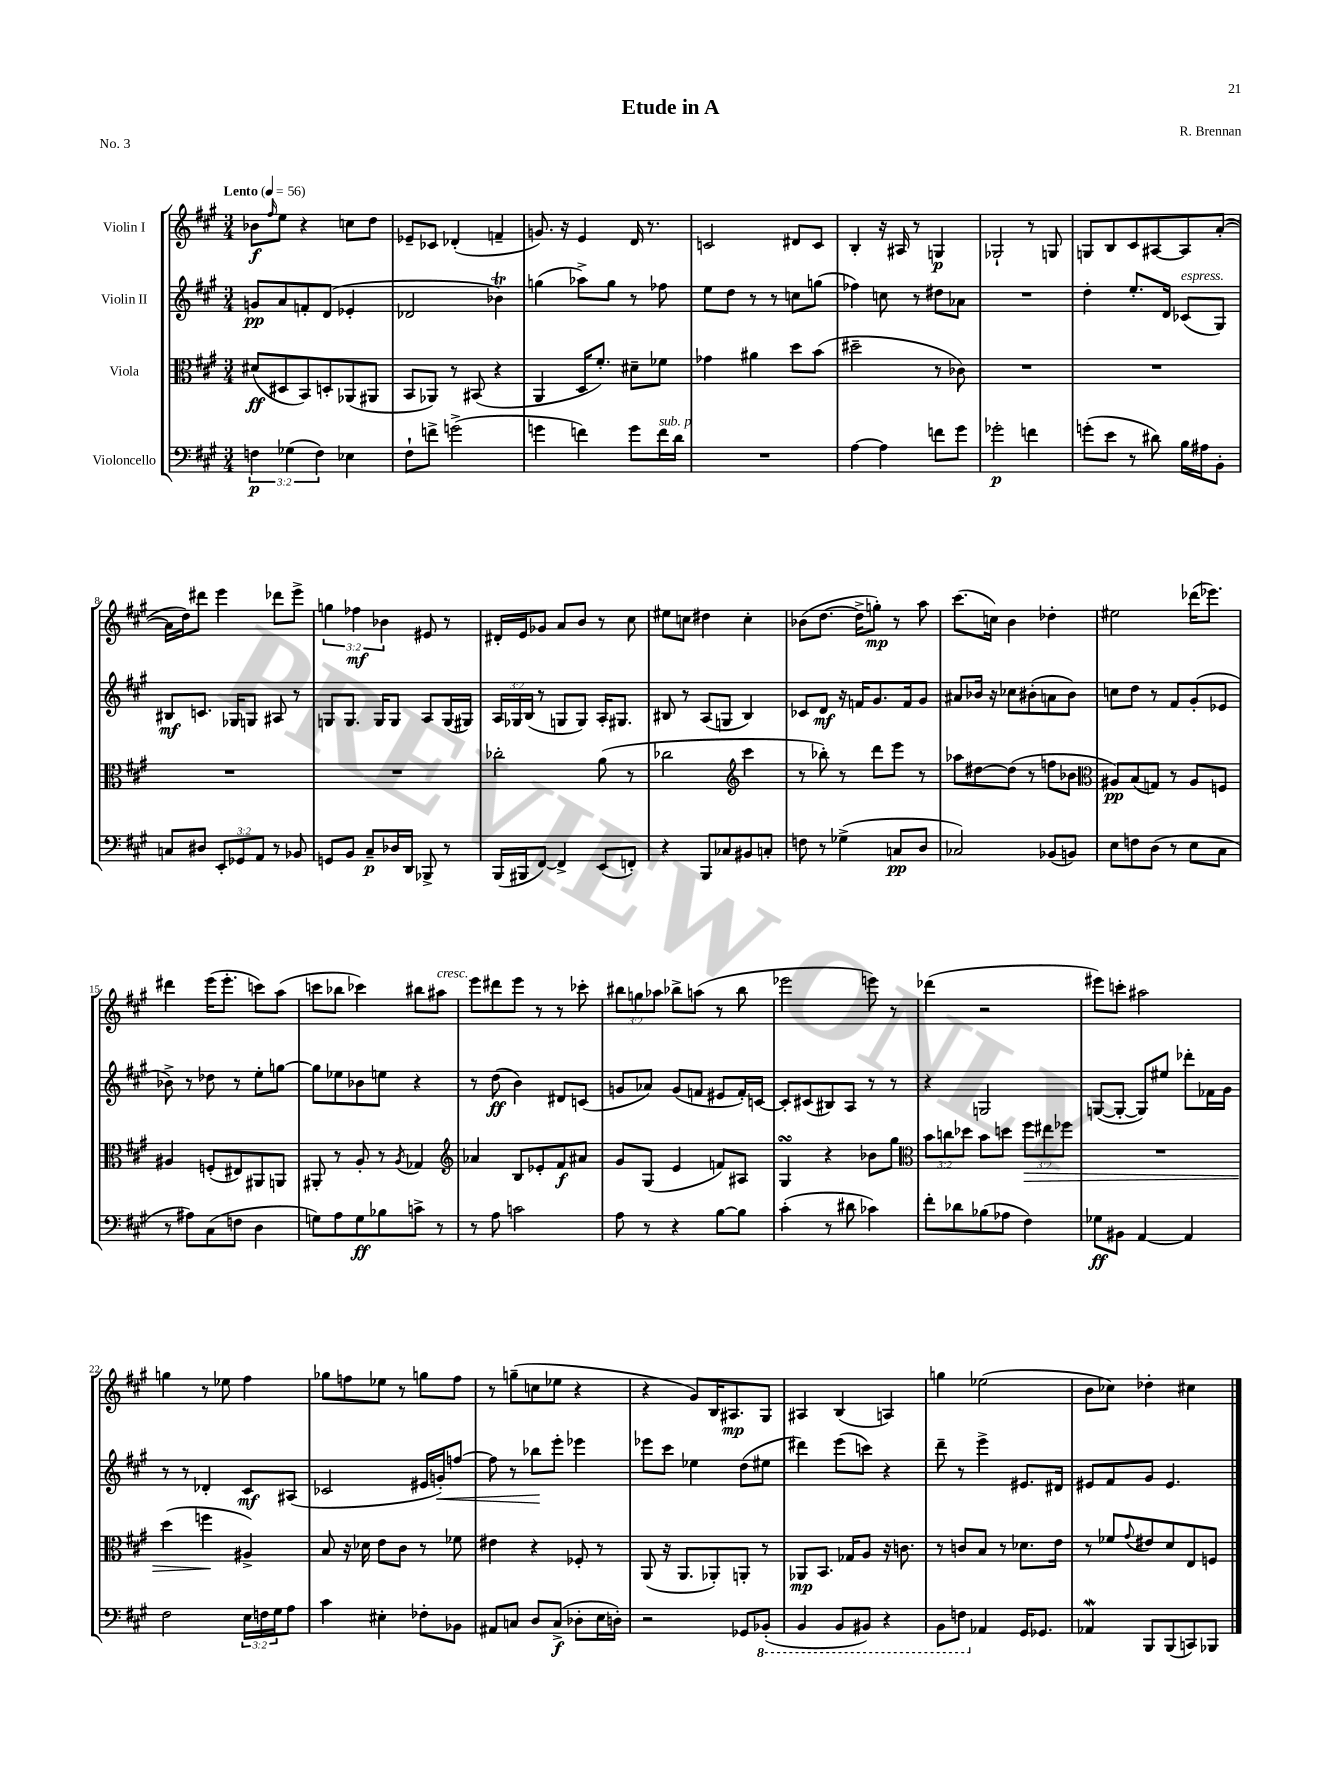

**kern	**kern	**kern	**kern
*staff4	*staff3	*staff2	*staff1
*clefF4	*clefC3	*clefG2	*clefG2
*k[f#c#g#]	*k[f#c#g#]	*k[f#c#g#]	*k[f#c#g#]
*M3/4	*M3/4	*M3/4	*M3/4
*MM56	*MM56	*MM56	*MM56
6F	(8d#	8g	8b-
.	.	.	16qqff#
.	8D#	8a	8ee
(6G-	.	.	.
.	8BB)	8f'	4r
6F)	.	.	.
.	8D'	(8d	.
4E-	(8AA-	4e-'	8cc
.	8AA#	.	8dd
=	=	=	=
8F#`	8BB	2d-	8e-~
8f^	8AA-)	.	8c-
(2g^	8r	.	(4d-'
.	(8BB#	.	.
.	4r	4b-)	4f~
=	=	=	=
4g	4AA	(4gg	8.g)
.	.	.	16r
4f)	16D	8aa-^)	4e
.	8.f#')	.	.
.	.	8gg	.
8g	8d#~	8r	16d
.	.	.	8.r
16f	8f-	8ff-	.
16d	.	.	.
=	=	=	=
2.r	4g-	8ee	2c
.	.	8dd	.
.	4a#	8r	.
.	.	8r	.
.	8dd	8cc	8d#
.	(8b	(8gg	8c
=	=	=	=
[4A	2dd#~	4ff-)	4B'
4A]	.	8cc	16r
.	.	.	16A#
.	.	8r	8r
8f	8r	8dd#	4G
8g#	8c-)	8a-	.
=	=	=	=
2g-'	2.r	2.r	2G-`
4f	.	.	8r
.	.	.	8G
=	=	=	=
(8g'	2.r	4dd'	8G
8e	.	.	8B
8r	.	8.ee'	8c#
8d#)	.	.	[8A#
.	.	16d	.
16B	.	(8c-	8A#]
16A#	.	.	.
8BB'	.	8G#)	([8a'
=	=	=	=
8C	2.r	8B#	16a]
.	.	.	16dd)
8D#	.	8.c	8ddd#
12EE'	.	.	4eee
.	.	16G-	.
12GG-	.	.	.
.	.	8G	.
12AA	.	.	.
8r	.	8A#	8ddd-
8BB-	.	8r	8eee^
=	=	=	=
8GG	2.r	8G	6gg
8BB	.	8.G	.
.	.	.	6ff-
8C#~	.	.	.
.	.	16G	.
.	.	.	6b-
16D-	.	8G	.
16DD	.	.	.
8BBB-^	.	8A	8e#
8r	.	(16G	8r
.	.	16G#)	.
=	=	=	=
(16BBB	2cc-'	24A	16d#'
.	.	24G-	.
16BBB#	.	.	16e
.	.	(24B	.
[8FF#)	.	8r	8g-
4FF#^]	.	8G	8a
.	.	8G)	8b
(8EE	(8a	16A'	8r
.	.	8.G#	.
8FF')	8r	.	8cc#
=	=	=	=
4r	2cc-	8B#	8ee#
.	.	8r	8cc
8BBB	.	(8A	4dd#
8C-	.	8G	.
*	*clefG2	*	*
8BB#	4ccc#	4B#)	4cc'
8C'	.	.	.
=	=	=	=
8F	8r	8c-	(8b-
8r	8bb-')	8d	[8.dd
(4G-^	8r	16r	.
.	.	16f	16dd^]
.	8ddd	8.g#	8gg')
8C	8eee	.	8r
.	.	16f	.
8D	8r	8g#	8aa
=	=	=	=
2C-)	8aa-	8a#	(8.ccc#
.	[8dd#	16b-	.
.	.	16r	16cc)
.	(8dd#]	8cc-	4b
.	8r	(8b#'	.
(8BB-	8ff	8a	4dd-'
8BB)	8b-	8b#)	.
=	=	=	=
*	*clefC3	*	*
8E	8A#)	8cc	2ee#
8F	(8B	8dd	.
(8D	8G)	8r	.
8r	8r	8f#	.
8E	8A#	(8g#'	(16ddd-
.	.	.	8.eee-)
8C#	8F	8e-	.
=	=	=	=
8r	4A#	8b-^)	4ddd#
8A#)	.	8r	.
(8C#	(8F'	8dd-	(16eee
.	.	.	8.eee'
8F	8E#)	8r	.
4D	8AA#	8ee'	8ccc)
.	8AA	[8gg	(8aa
=	=	=	=
8G)	8AA#'	8gg]	8ccc
8A	8r	8ee-	8bb-
8G	8A'	8b-	4ccc-)
8B-	8r	8ee	.
.	8qA	.	.
8c^	4G-	4r	8bb#
8r	.	.	8aa#
=	=	=	=
*	*clefG2	*	*
8r	4a-	8r	8eee
8A	.	(8dd	8ddd#
2c	8B	4b)	8eee
.	8e-'	.	8r
.	8f#	8d#	8r
.	8a#	(8c	8ccc-'
=	=	=	=
8A	8g#	8g	12bb#
.	.	.	12gg
8r	(8G#	8a-)	.
.	.	.	12aa-
4r	4e	(8g	8bb-^
.	.	8f	(8aa
[8B	8f)	8e#	8r
8B]	8A#	16f')	8bb-
.	.	[16c	.
=	=	=	=
(4c#'	4G#	8c']	2eee-
.	.	(8c#	.
8r	4r	8B#)	.
8d#	.	8A	.
4c-)	8b-	8r	8eee)
.	8gg#	8r	8r
=	=	=	=
*	*clefC3	*	*
8f#'	12b	4r	(4ddd-
.	12cc	.	.
8d-	.	.	.
.	12dd-	.	.
(8B-	8b	2G	2r
8A-	8dd	.	.
4F#)	12ff#	.	.
.	12ee#	.	.
.	12ff-	.	.
=	=	=	=
8G-	2.r	([8G	8eee#)
8BB#	.	8G'_	8ccc'
[4AA	.	8G])	2aa#
.	.	8ee#	.
4AA]	.	8ddd-'	.
.	.	16f-	.
.	.	16g#	.
=	=	=	=
2F#	(4dd	8r	4gg
.	.	8r	.
.	4ff	4d-'	8r
.	.	.	8ee-
24E	4A#^)	8c#	4ff#
24F	.	.	.
24G#	.	.	.
8A	.	(8A#	.
=	=	=	=
4c#	8B	2c-	8gg-
.	16r	.	8ff
.	16d-	.	.
4E#'	8e	.	8ee-
.	8c#	.	8r
8F-'	8r	16e#	8gg
.	.	16g')	.
8BB-	8f-	[8ff	8ff
=	=	=	=
8AA#	4e#	8ff]	8r
8C	.	8r	(8gg~
8D	4r	8bb-	8cc
(8C^	.	8eee'	8ee-
8D-'	8F-'	4eee-	4r
16E	8r	.	.
16D')	.	.	.
=	=	=	=
2r	(8AA	8eee-	4r
.	16r	8ccc#	.
.	8.AA	.	.
.	.	4ee-	8g#)
.	8AA-')	.	16B
.	.	.	8.A#
8GG-	8AA'	(8dd	.
(8BBB-'	8r	8ee#	8G#
=	=	=	=
4BBB	8AA-	4ddd#)	4A#
.	8.BB	.	.
8BBB	.	(8eee	(4B
.	16G-	.	.
8BBB#)	8A	8ccc)	.
4r	16r	4r	4A)
.	8.c	.	.
=	=	=	=
8BBB	8r	8ddd~	4gg
8FF	8c	8r	.
4AA-	8B	4eee^	(2ee-
.	8r	.	.
16GG#	8.d-	8.e#	.
8.GG-	.	.	.
.	16e	16d#	.
=	=	=	=
4AA-	8r	8e#	8b
.	8f-	8f#	8cc-)
.	8qqg#	.	.
8BBB	8e#	8g#	4dd-'
(8BBB	8d	4.e#	.
8CC)	8E	.	4cc#
8BBB-	8F	.	.
==	==	==	==
*-	*-	*-	*-
